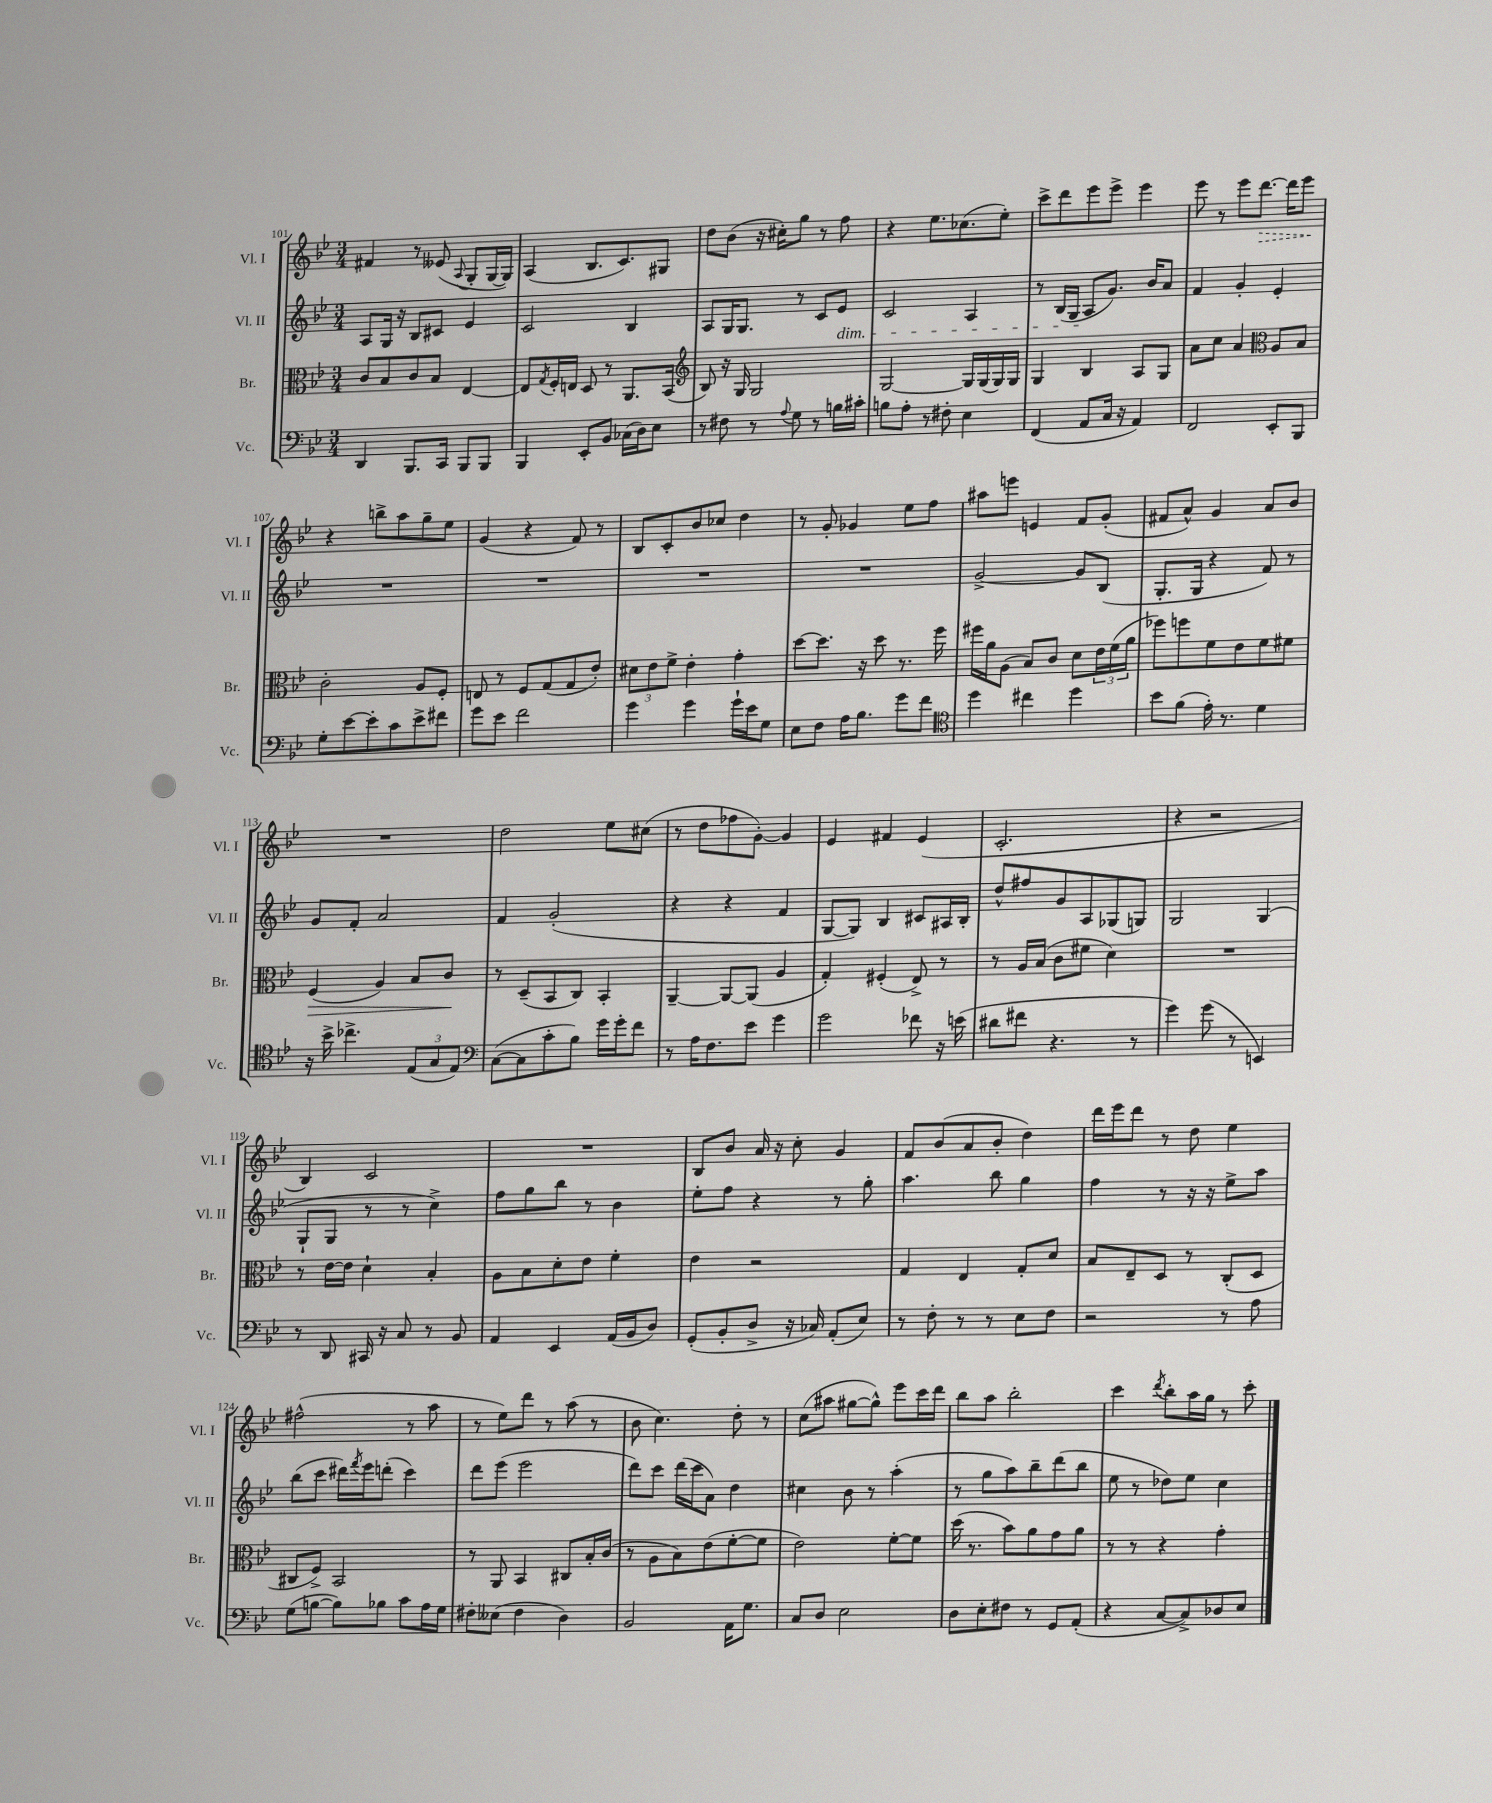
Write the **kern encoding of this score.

**kern	**kern	**dynam	**kern	**kern	**dynam
*part4	*part3	*part3	*part2	*part1	*part1
*staff4	*staff3	*staff3	*staff2	*staff1	*staff1
*I"Vc.	*I"Br.	*	*I"Vl. II	*I"Vl. I	*
*I'Vc.	*I'Br.	*	*I'Vl. II	*I'Vl. I	*
*clefF4	*clefC3	*	*clefG2	*clefG2	*
*k[b-e-]	*k[b-e-]	*	*k[b-e-]	*k[b-e-]	*
*M3/4	*M3/4	*	*M3/4	*M3/4	*
=101	=101	=101	=101	=101	=101
4DD/	8c/L	.	8A/L	4f#X/	.
.	8B-/	.	16G/Jk	.	.
.	.	.	16r	.	.
8.BBB-/L	8c/	.	8B-/L	8r	.
.	8B-/J	.	8c#X/J	(8e--X/	.
16CC/Jk	.	.	.	.	.
.	.	.	.	8qqA/	.
8BBB-/L	[4E-/	.	4e-/	8G'/L	.
8BBB-/J	.	.	.	[16G/L	.
.	.	.	.	16G/JJ])	.
=102	=102	=102	=102	=102	=102
4BBB-/	8E-/L]	.	2c/	(4A/	.
.	8qG/	.	.	.	.
.	16F'/L	.	.	.	.
.	16En/JJ	.	.	.	.
8EE-'/L	8D/	.	.	8.B-/L	.
8BB-/J	8r	.	.	.	.
.	.	.	.	8.c/)	.
(16C-X\LL	8.AA/L	.	4B-/	.	.
16D\J)	.	.	.	.	.
8E-\J	.	.	.	8G#X/J	.
.	(16BB-/Jk	.	.	.	.
=103	=103	=103	=103	=103	=103
*	*clefG2	*	*	*	*
8r	8B-/)	.	8A/L	8dd\L	.
8F#X\	16r	.	16G/K	(8b-\J	.
.	16G/	.	8.G/J	.	.
8r	2G/	.	.	16r	.
.	.	.	.	16cc#X'\KL)	.
8qqA/	.	.	.	.	.
8G\	.	.	8r	8gg\J	.
8r	.	.	8c/L	8r	.
!	!	!	!LO:TX:b:i:t=dim.	!	!
16Bn\LL	.	.	8e-/J	8ff\	.
16c#X'\JJ	.	.	.	.	.
=104	=104	=104	=104	=104	=104
8Bn\L	[2G/	.	2c/	4r	.
8A'\J	.	.	.	.	.
8r	.	.	.	8.ee-\L	.
8F#X'\	.	.	.	.	.
.	.	.	.	(8.cc-X\	.
4E-\	16G/LL]	.	4A/	.	.
.	(16G/	.	.	.	.
.	16G/)	.	.	8ee-'\J)	.
.	16G/JJ	.	.	.	.
=105	=105	=105	=105	=105	=105
(4FF/	4G/	.	8r	8ccc^\L	.
.	.	.	(16B-/LL	8ddd\	.
.	.	.	16G/JJ	.	.
8AA/L	4B-/	.	8A/L	8eee-\	.
16C/Jk	.	.	8.g/J)	8eee-^\J	.
16r	.	.	.	.	.
4AA/)	8A/L	.	.	4eee-\	.
.	.	.	16b-/KL	.	.
.	8G/J	.	8a/J	.	.
=106	=106	=106	=106	=106	=106
2FF/	8a\L	.	4f/	8eee-\	.
.	8cc\J	.	.	8r	.
.	4a/	.	4g'/	8eee-\L	.
!	!	!	!	!	!LO:HP:b
.	.	.	.	[8.ddd\J	>
*	*clefC3	*	*	*	*
8EE-'/L	8A/L	.	4e-'/	.	.
.	.	.	.	16ddd\KL]	.
8BBB-/J	8B-/J	.	.	8eee-\J	.
.	.	.	.	.	]
!!LO:LB:g=z
=107	=107	=107	=107	=107	=107
8G'\L	2c'\	.	2.r	4r	.
[8e-\	.	.	.	.	.
8e-'\]	.	.	.	8bbn^\L	.
8c\	.	.	.	8aa\	.
8e-^\	8A/L	.	.	8gg~\	.
8f#X\J	8F'/J	.	.	8ee-\J	.
=108	=108	=108	=108	=108	=108
8g\L	8En/	.	2.r	(4g/	.
8e-\J	8r	.	.	.	.
2f\	8F/L	.	.	4r	.
.	(8G/	.	.	.	.
.	8G/	.	.	8f/)	.
.	8e-'/J)	.	.	8r	.
=109	=109	=109	=109	=109	=109
4g\	12d#X\L	.	2.r	8B-/L	.
.	12e-\	.	.	.	.
.	.	.	.	8c'/	.
.	12f^\J	.	.	.	.
4g\	4e-'\	.	.	8b-/	.
.	.	.	.	8cc-X/J	.
16g`\LL	4g'\	.	.	4dd\	.
16e-\J	.	.	.	.	.
8G\J	.	.	.	.	.
=110	=110	=110	=110	=110	=110
8E-\L	[8dd\L	.	2.r	8r	.
8F\J	8.dd\J]	.	.	8g'/	.
16A\KL	.	.	.	4g-X/	.
8.B-\J	16r	.	.	.	.
.	8dd\	.	.	.	.
8g\L	8.r	.	.	8ee-\L	.
8f\J	.	.	.	8ff\J	.
.	16ff\	.	.	.	.
=111	=111	=111	=111	=111	=111
*clefC4	*	*	*	*	*
4dd\	16ff#X\LL	.	[2g^/	8aa#X\L	.
.	16a\J	.	.	.	.
.	(8A\J	.	.	8eeen\J	.
4cc#X\	8B-/L)	.	.	4en/	.
.	8c/J	.	.	.	.
4dd\	8d\L	.	8g/L]	8f/L	.
.	24e-\L	.	(8B-/J	(8g'/J	.
.	(24f\	.	.	.	.
.	24a\JJ	.	.	.	.
=112	=112	=112	=112	=112	=112
8b-\L	8ff-X\L)	.	8.G'/L	8f#X/L	.
(8f\J	8ffn\	.	.	8a^^/J)	.
.	.	.	16G/Jk	.	.
16e-'\)	8f\	.	4r	4g/	.
8.r	.	.	.	.	.
.	8e-\	.	.	.	.
4d\	8f\	.	8f/)	8a/L	.
.	8f#X\J	.	8r	8b-/J	.
!!LO:LB:g=z
=113	=113	=113	=113	=113	=113
!	!	!LO:HP:b	!	!	!
16r	(4F/	>	8g/L	2.r	.
16b-^\	.	.	.	.	.
4.cc-X^\	.	.	8f'/J	.	.
.	4A/)	.	2a/	.	.
(12E-/L	8B-/L	.	.	.	.
12G/	.	.	.	.	.
.	8c/J	.	.	.	.
12E-/J)	.	.	.	.	.
.	.	]	.	.	.
=114	=114	=114	=114	=114	=114
*clefF4	*	*	*	*	*
([8C\L	8r	.	4f/	2dd\	.
8C\]	(8D~/L	.	.	.	.
8c'\	8BB-/	.	(2g'/	.	.
8B-\J)	8C/J)	.	.	.	.
16g\LL	4BB-'/	.	.	8ee-\L	.
16g'\J	.	.	.	.	.
8f\J	.	.	.	(8cc#X\J	.
=115	=115	=115	=115	=115	=115
8r	[4AA~/	.	4r	8r	.
16A\KL	.	.	.	8dd\L	.
8.F\	.	.	.	.	.
.	8AA/L_	.	4r	8ff-X\	.
8e-\J	(8AA/J]	.	.	[8g'\J)	.
4g\	4A/	.	4f/	4g/]	.
=116	=116	=116	=116	=116	=116
2g\	4G'/)	.	[8G/L	4e-/	.
.	.	.	8G/J])	.	.
.	(4F#X'/	.	4B-/	4f#X/	.
8f-X\	8E-^/)	.	8c#X/L	(4e-/	.
16r	8r	.	16A#X/L	.	.
(16en\	.	.	16B-'/JJ	.	.
=117	=117	=117	=117	=117	=117
8d#X\L	8r	.	8dd^^/L	2.c'/	.
8f#X\J	16A/LL	.	8ff#X/	.	.
.	(16B-/JJ	.	.	.	.
4.r	8c\L	.	8g/	.	.
.	8f#X\J	.	8A/	.	.
.	4d\)	.	(8G-X/	.	.
8r	.	.	8Gn/J)	.	.
=118	=118	=118	=118	=118	=118
4g\)	2.r	.	2G/	4r	.
(8g\	.	.	.	2r	.
8r	.	.	.	.	.
4EEn/)	.	.	(4G/	.	.
!!LO:LB:g=z
=119	=119	=119	=119	=119	=119
8r	8r	.	8G`/L	4B-/)	.
8DD/	[16e-\LL	.	8G/J	.	.
.	16e-\JJ]	.	.	.	.
16CC#X/	4d`\	.	8r	2c/	.
16r	.	.	.	.	.
8C/	.	.	8r	.	.
8r	4B-'/	.	4cc^\)	.	.
8BB-/	.	.	.	.	.
=120	=120	=120	=120	=120	=120
4AA/	8A\L	.	8ff\L	2.r	.
.	8B-\	.	8gg\	.	.
4EE-/	8d'\	.	8bb-\J	.	.
.	8e-\J	.	8r	.	.
(16AA/LL	4f'\	.	4b-\	.	.
16BB-/J	.	.	.	.	.
8D/J)	.	.	.	.	.
=121	=121	=121	=121	=121	=121
(8GG'/L	4e-\	.	8ee-'\L	8B-/L	.
8BB-'/	.	.	8ff\J	8b-/J	.
8D^/J	2r	.	4r	16a/	.
.	.	.	.	16r	.
16r	.	.	.	8cc'\	.
16C-X/)	.	.	.	.	.
(8AA'/L	.	.	8r	4g/	.
8E-/J)	.	.	8gg'\	.	.
=122	=122	=122	=122	=122	=122
8r	4G/	.	4.aa\	8f/L	.
8F'\	.	.	.	(8b-/	.
8r	4E-/	.	.	8a/	.
8r	.	.	8bb-\	8b-'/J	.
8E-\L	8G'/L	.	4gg\	4dd\)	.
8F\J	8d/J	.	.	.	.
=123	=123	=123	=123	=123	=123
2r	8B-/L	.	4ff\	16ddd\LL	.
.	.	.	.	16eee-\J	.
.	8E-~/	.	.	8ddd\J	.
.	8D/J	.	8r	8r	.
.	8r	.	16r	8dd\	.
.	.	.	16r	.	.
8r	(8C'/L	.	8ee-^\L	4ee-\	.
8A\	8D/J	.	8aa\J	.	.
!!LO:LB:g=z
=124	=124	=124	=124	=124	=124
(8G\L	8C#X/L	.	(8bb-\L	(2ff#X^^\	.
[8Bn\J	8F^/J)	.	8ccc\J	.	.
8B\L])	2BB-/	.	16ddd#X\LL)	.	.
.	.	.	8qfff/	.	.
.	.	.	16eee-\J	.	.
8B-X\J	.	.	(8dddn'\J	.	.
8c\L	.	.	4ccc\)	8r	.
16A\L	.	.	.	8aa\	.
16G\JJ	.	.	.	.	.
=125	=125	=125	=125	=125	=125
8F#X'\L	8r	.	8ddd\L	8r	.
(8E--X\J	8AA/	.	(8eee-\J	8ee-\L)	.
4F#\	4BB-/	.	2eee-\	8ddd\J	.
.	.	.	.	8r	.
4D\)	8C#X/L	.	.	(8aa\	.
.	16B-'/L	.	.	8r	.
.	(16c/JJ	.	.	.	.
=126	=126	=126	=126	=126	=126
2BB-/	8r	.	8ddd\L)	8b-\	.
.	8A\L	.	8ccc\J	4.cc\)	.
.	8B-\)	.	(16ddd\LL	.	.
.	.	.	16ccc\J	.	.
.	(8e-\	.	8a\J)	.	.
16AA\KL	[8f'\	.	4dd\	8dd'\	.
8.G\J	.	.	.	.	.
.	8f\J]	.	.	8r	.
=127	=127	=127	=127	=127	=127
8C/L	2e-\)	.	4cc#X\	(8cc\L	.
8D/J	.	.	.	8aa#X\J	.
2E-\	.	.	8b-\	[8gg#X\L	.
.	.	.	8r	8gg#^^\J])	.
.	[8f'\L	.	(4aa'\	8eee-\L	.
.	8f\J]	.	.	16ccc\L	.
.	.	.	.	16ddd\JJ	.
=128	=128	=128	=128	=128	=128
8D\L	(16dd\	.	8r	8bb-\L	.
.	8.r	.	.	.	.
8E-'\	.	.	8gg\L	8aa\J	.
8F#X\J	8b-\L)	.	8aa\)	2bb-'\	.
8r	8a\	.	8bb-~\	.	.
8GG/L	8g\	.	(8ddd\	.	.
(8AA'/J	8a\J	.	8bb-\J	.	.
=129	=129	=129	=129	=129	=129
4r	8r	.	8ee-\	4ccc\	.
.	8r	.	8r	.	.
.	.	.	.	8qddd/	.
[8C/L	4r	.	8dd-X\L)	8bb-'\L	.
8C^/])	.	.	8ee-\J	16aa\L	.
.	.	.	.	16gg\JJ	.
8D-X/	4g'\	.	4cc\	8r	.
8E-/J	.	.	.	8ccc'\	.
==	==	==	==	==	==
*-	*-	*-	*-	*-	*-
